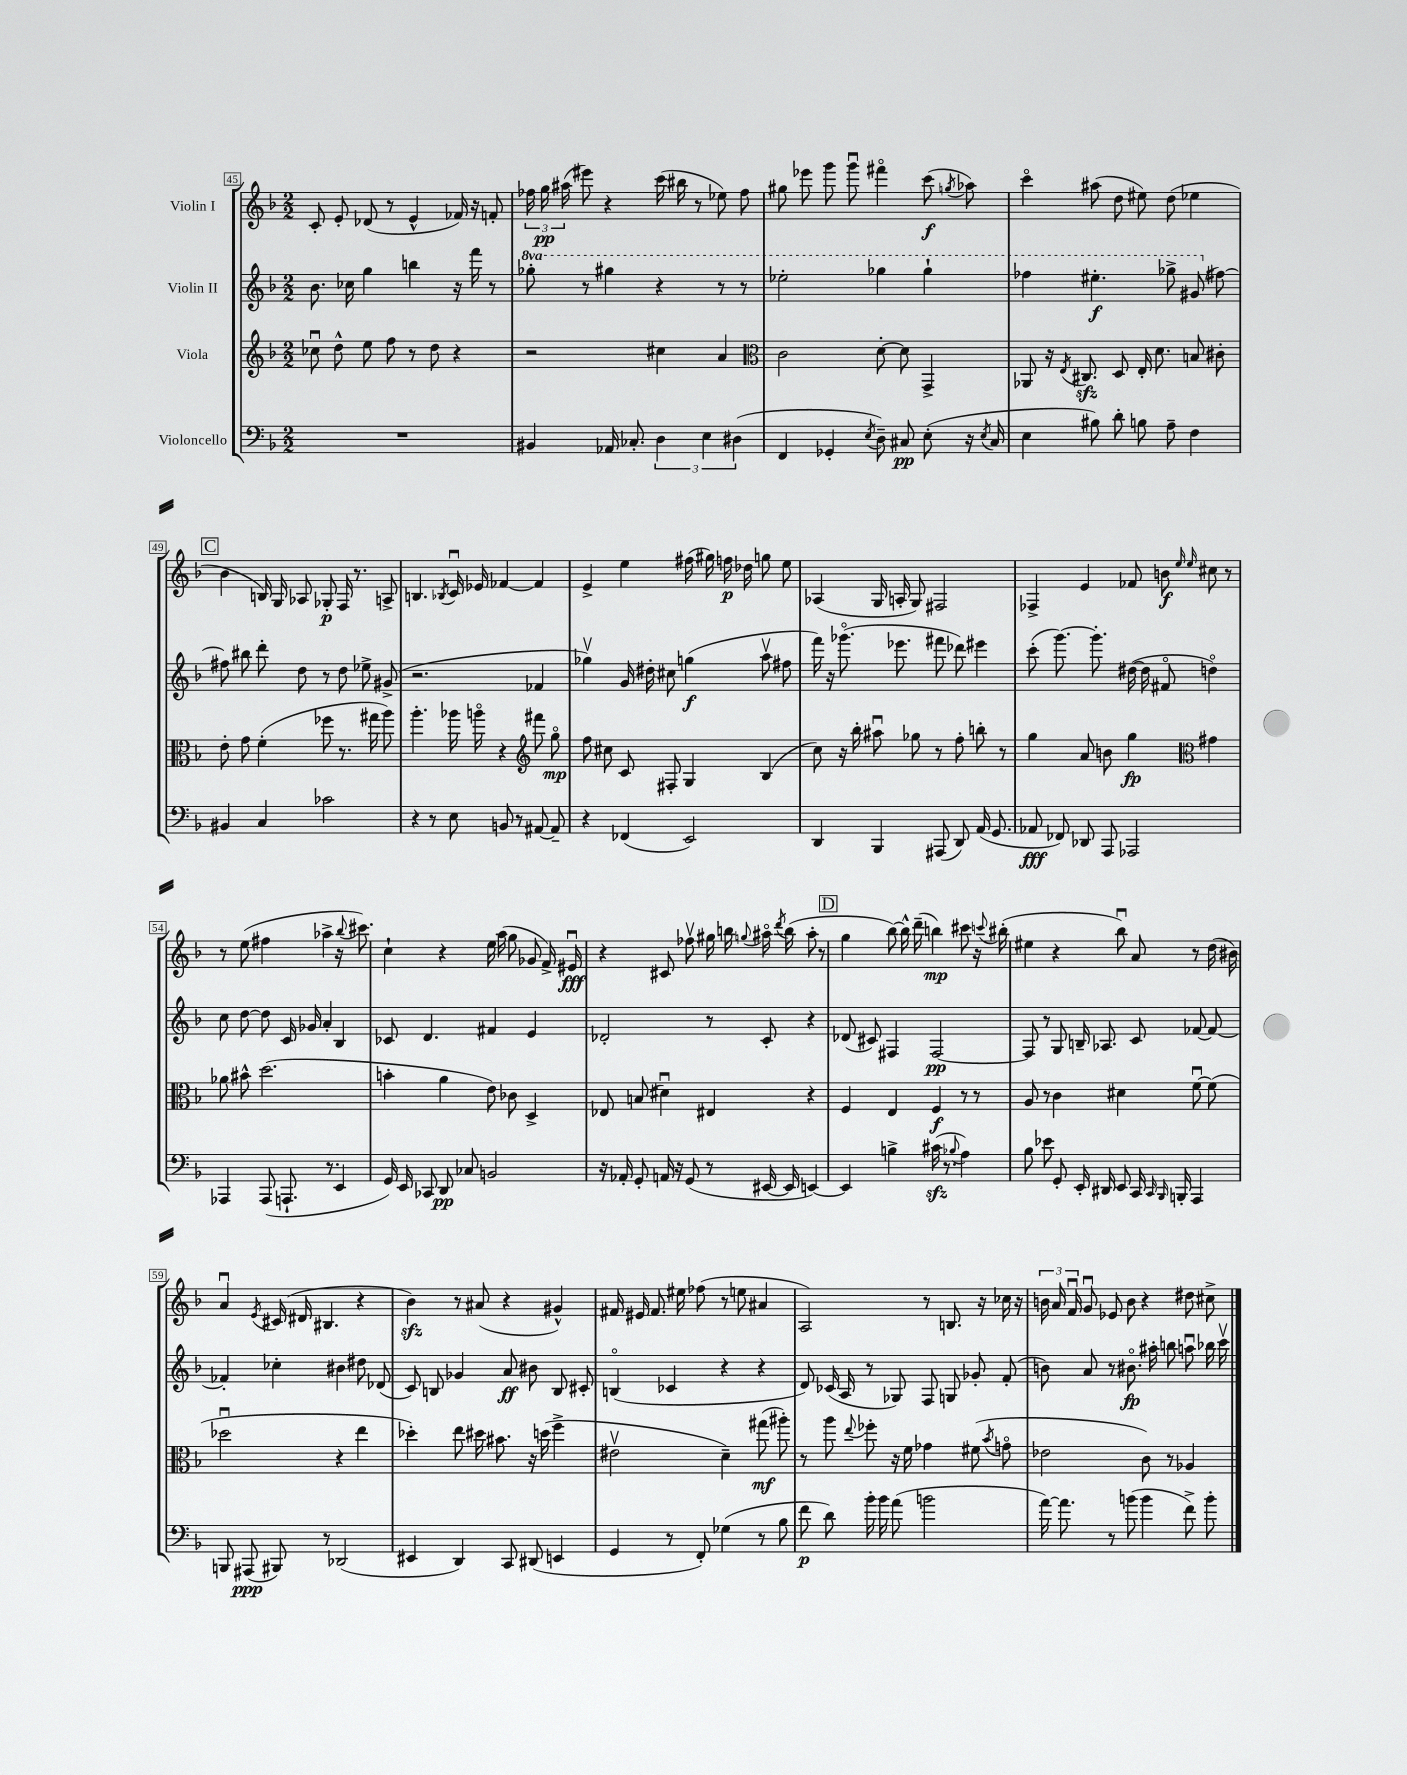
<<
\new StaffGroup <<
\new Staff = "s0" \with { instrumentName = "Violin I" } {
    \clef treble \key f \major \numericTimeSignature \time 2/2
    \autoBeamOff c'8-. e'8-. des'8( r8 e'4-^ fes'16) r16 f'8-. |
    \tuplet 3/2 { fes''16 g''16\pp ais''16( } eis'''8) r4 c'''16( bis''16 r8 ees''8) fes''8 |
    gis''8 ees'''8 g'''8 g'''8\downbow fis'''4\flageolet c'''8\f( \acciaccatura { g''8 } aes''8) |
    c'''4\flageolet ais''8( d''8 eis''8) d''8( ees''4 |
    \mark \markup { \box "C" } bes'4 b16) g16 aes8 ges8-.\p f16 r8. a8-> |
    b4. \acciaccatura { bes8 } c'16\downbow ees'16 fes'4~ fes'4 |
    e'4-> e''4 fis''16( gis''16) f''16\p des''16 g''8 e''8 |
    aes4( g16 a16-. g8) fis2 |
    fes4-> e'4 fes'8 b'8\f \grace { e''16 e''16 } cis''8 r8 |
    r8 e''8( fis''4 aes''4-> r16 \appoggiatura { bes''8 } cis'''8.) |
    c''4-! r4 e''16 a''16( g''8 ges'8 f'16->) eis'16\downbow\fff |
    r4 cis'8 fes''8\upbow gis''16 b''16 \appoggiatura { g''8 } ais''16\flageolet \acciaccatura { d'''8 } b''16( ais''8-. r8 |
    \mark \markup { \box "D" } g''4 bes''8~) bes''16-^ d'''16--( b''4\mp) cis'''8 r16 \appoggiatura { c'''8 } bis''16-.( |
    eis''4 r4 bes''8\downbow) a'8 r8 d''16( bis'16) |
    a'4\downbow \acciaccatura { e'8 } cis'16( dis'16 bis4. r4 |
    bes'4\sfz) r8 ais'8( r4 gis'4-^) |
    fis'16 eis'16 fis'8. eis''16 fes''8( r8 e''8 ais'4 |
    a2) r8 b8. r16 ces''16 r16 |
    \tuplet 3/2 { b'16 a'16 f'16\downbow } g'8\downbow ees'8 b'8 r4 dis''8 cis''8-> \bar "|." |
}
\new Staff = "s1" \with { instrumentName = "Violin II" } {
    \clef treble \key f \major \numericTimeSignature \time 2/2 \set Staff.ottavationMarkups = #ottavation-simple-ordinals
    \autoBeamOff bes'8. ces''16 g''4 b''4 r16 f'''16 r8 |
    \ottava #1 ges'''8-. r8 gis'''4 r4 r8 r8 |
    ees'''2-. ges'''4 ges'''4-! |
    fes'''4 eis'''4.-.\f ges'''8-> gis''8( \ottava #0 fis''8~) |
    \mark \markup { \box "C" } fis''8 bis''8 d'''8-. d''8 r8 d''8 ees''8-> gis'8->( |
    r2. fes'4 |
    ges''4\upbow) g'16 dis''16-. cis''8 g''4\f( a''8\upbow fis''8 |
    f'''16) r16 ges'''8.\flageolet( ees'''8. fis'''8 des'''8) eis'''4 |
    c'''8-.( g'''8.~) g'''8.-. dis''16~( dis''16 fis'8\flageolet d''4\flageolet) |
    c''8 d''8~ d''8 c'16 ges'16 a'4-. bes4 |
    ces'8 d'4. fis'4 e'4 |
    des'2-. r8 c'8-. r4 |
    \mark \markup { \box "D" } des'8( cis'8) fis4 fis2~\pp |
    fis8 r8 g8 b16-- aes8. c'8 fes'8~ fes'8~ |
    fes'4-. ces''4-. bis'4 dis''8 des'8( |
    c'8) b8 ges'4 a'8\ff bis'8 b8 cis'8-. |
    b4\flageolet( ces'4 r4 r4 |
    d'8) ces'16( a16 r8 ges8) f8 g8 ges'8-. f'8-.( |
    b'8) a'8 r8 bis'8.\flageolet\fp ais''16-. b''8 a''8\downbow bes''16 c'''16\upbow \bar "|." |
}
\new Staff = "s2" \with { instrumentName = "Viola" } {
    \clef treble \key f \major \numericTimeSignature \time 2/2
    \autoBeamOff ces''8\downbow d''8-^ e''8 f''8 r8 d''8 r4 |
    r2 cis''4 a'4 |
    \clef alto c'2 d'8~-. d'8 g,4-> |
    aes,8 r16 \acciaccatura { e8 } cis8.\sfz d8 e16-. d'8. b8 cis'8-. |
    \mark \markup { \box "C" } e'8-. g'8 f'4-.( fes''8 r8. gis''16 a''8) |
    a''4.-. aes''16 a''16\flageolet r4 \clef treble fis'''8 g''8\flageolet\mp |
    f''8 cis''8 c'8 fis8-. g4 bes4( |
    c''8) r16 bes''16-. ais''8\downbow ges''8 r8 f''8-. b''8-. r8 |
    g''4 a'8 b'8 g''4\fp \clef alto gis'4 |
    aes'8 bis'8-^ d''2.( |
    b'4-. a'4 e'8) ces'8 d4-> |
    ees8 b8( dis'4\downbow) eis4 r4 |
    \mark \markup { \box "D" } f4 e4 f4\f r8 r8 |
    a8 r8 c'4 dis'4 f'8~\downbow f'8( |
    des''2\downbow r4 e''4 |
    des''4-.) e''8 dis''16 bis'8. r16 d''16( f''4-> |
    eis'2\upbow d'4--) gis''8\mf( ais''8-.) |
    r8 a''8 \appoggiatura { e''8 } fes''8-. r16 f'16 ges'4 fis'8( \acciaccatura { bes'8 } g'8\flageolet |
    ees'2 c'8) r8 aes4 \bar "|." |
}
\new Staff = "s3" \with { instrumentName = "Violoncello" } {
    \clef bass \key f \major \numericTimeSignature \time 2/2
    \autoBeamOff R1 |
    bis,4 aes,16 ces8.-. \tuplet 3/2 { d4 e4 dis4( } |
    f,4 ges,4-. \acciaccatura { e8 } d8--) cis8\pp e8-.( r16 \acciaccatura { e8 } cis16 |
    e4 bis8) d'8-. b8 a8-- f4 |
    \mark \markup { \box "C" } bis,4 c4 ces'2 |
    r4 r8 e8 b,8 r8 ais,8~ ais,8-- |
    r4 fes,4( e,2) |
    d,4 bes,,4 ais,,8( d,8) a,16( g,8. |
    aes,8\fff fes,8) des,8 a,,8 aes,,2 |
    aes,,4 aes,,8( a,,8.-! r8. e,4 |
    g,16) e,16 ces,8 d,8\pp ces8 b,2 |
    r16 aes,16-. g,8-. a,16 r16 g,8( r8 eis,16~ eis,16 e,4~) |
    \mark \markup { \box "D" } e,4 b4-> cis'16\sfz( r8. \appoggiatura { bes8 } a4) |
    bes8 ees'8 g,8-. e,16-. dis,16 e,8 c,16 \grace { c,16 bes,,16 } b,,16-. a,,4 |
    b,,8 ais,,8\ppp( bis,,8) r8 des,2( |
    eis,4 d,4) c,8 dis,8( e,4 |
    g,4 r8 f,8-.) ges4( r8 bes8 |
    f'8\p d'8) bes'16-. bes'16 a'8( b'2 |
    a'16~) a'8. r8 b'8( b'4 f'8->) b'8-. \bar "|." |
}
>>
>>
\layout { \context { \Score currentBarNumber = #45 \override BarNumber.stencil = #(make-stencil-boxer 0.1 0.3 ly:text-interface::print) } }
